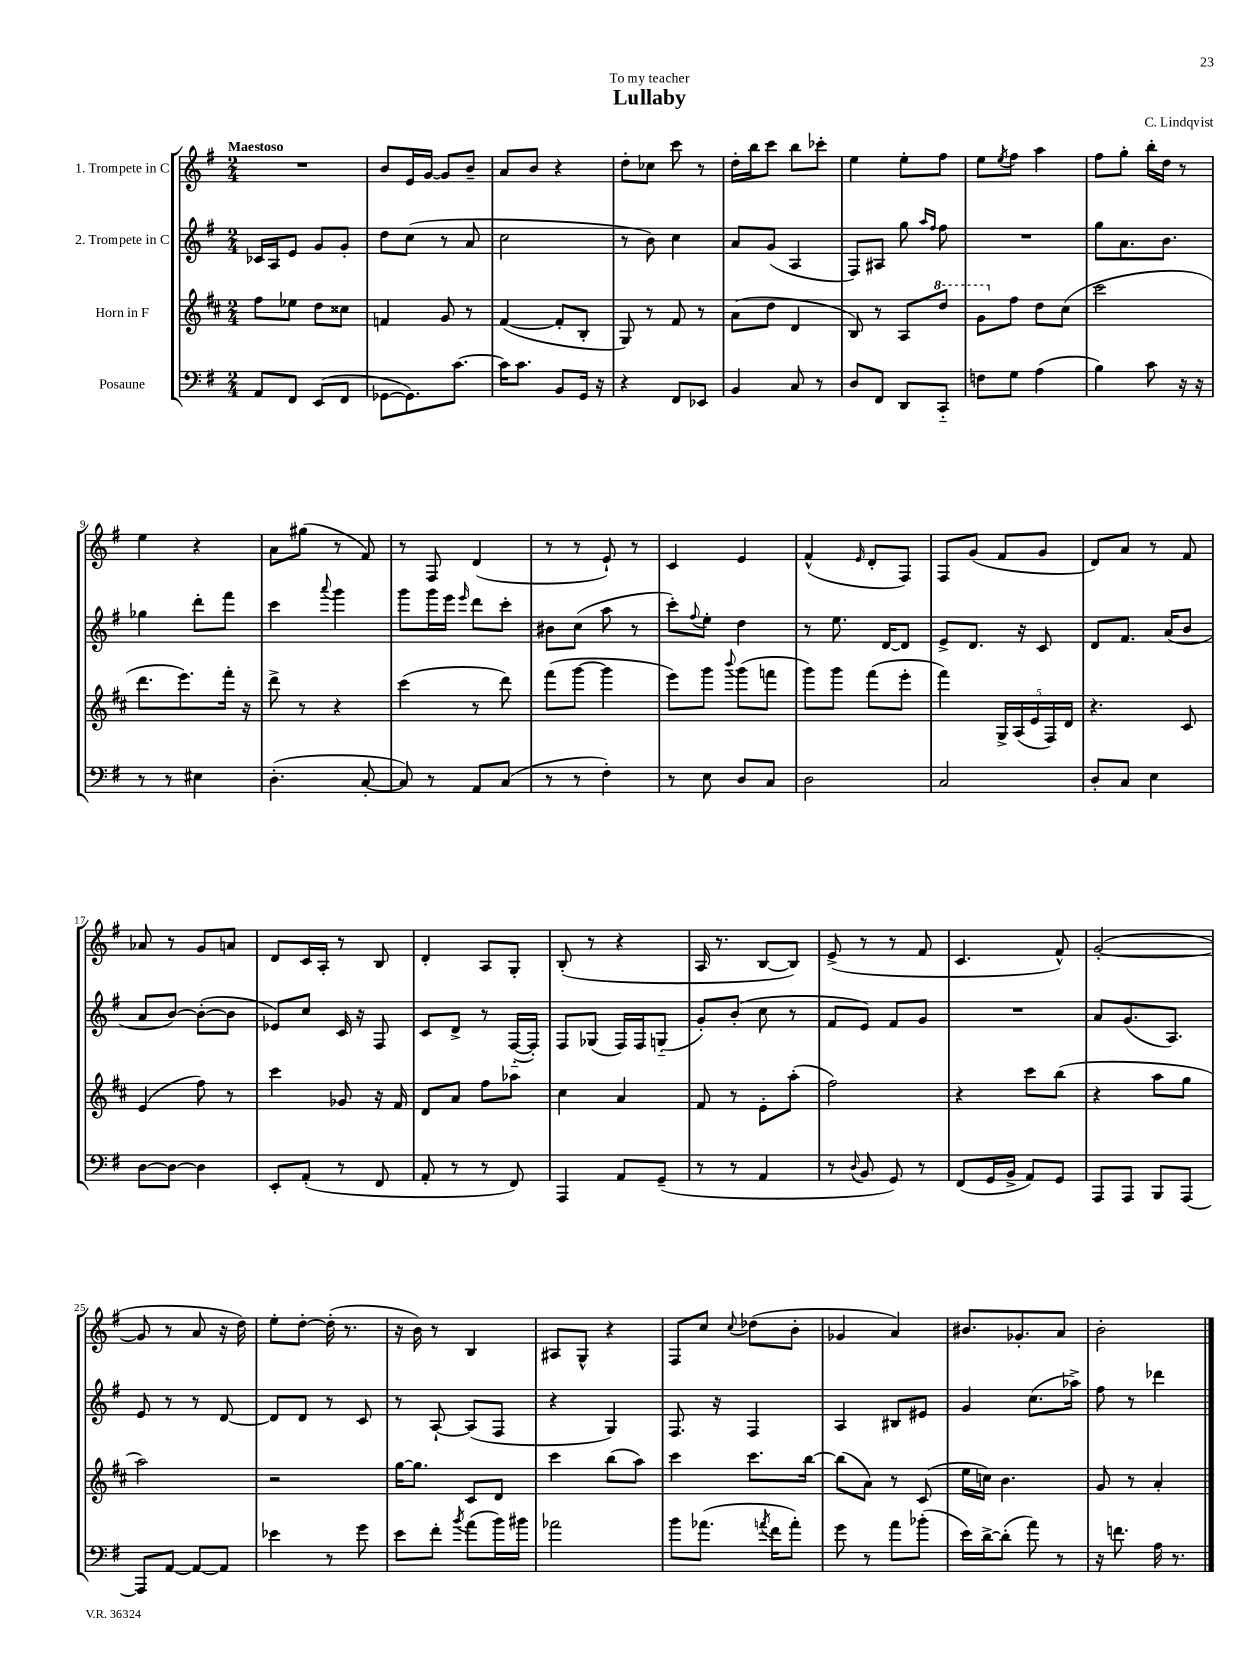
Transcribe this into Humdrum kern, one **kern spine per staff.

**kern	**kern	**kern	**kern
*staff4	*staff3	*staff2	*staff1
*clefF4	*clefG2	*clefG2	*clefG2
*k[f#]	*k[f#c#]	*k[f#]	*k[f#]
*M2/4	*M2/4	*M2/4	*M2/4
8AA	8ff#	16c-	2r
.	.	16A	.
8FF#	8ee-	8e	.
(8EE	8dd	8g	.
8FF#	8cc##	8g'	.
=	=	=	=
[8GG-	4f	8dd	8b
8.GG-])	.	(8cc	16e
.	.	.	[16g
.	8g	8r	8g]
[8.c	.	.	.
.	8r	8a	8b~
=	=	=	=
16c]	([4f#	2cc	8a
8.c	.	.	.
.	.	.	8b
8BB	8f#']	.	4r
16GG	8B'	.	.
16r	.	.	.
=	=	=	=
4r	8G)	8r	8dd'
.	8r	8b)	8cc-
8FF#	8f#	4cc	8ccc
8EE-	8r	.	8r
=	=	=	=
4BB	(8a	8a	16dd'
.	.	.	16bb
.	8dd	(8g	8ccc
8C	4d	4A	8bb
8r	.	.	8ccc-'
=	=	=	=
8D	8B)	8F#)	4ee
8FF#	8r	8A#	.
8DD	8A	8gg	8ee'
.	.	16qqaa	.
.	.	16qqff#	.
8CC'~	8ddd	8ff#	8ff#
=	=	=	=
8F	8gg	2r	8ee
.	.	.	8qee
8G	8ff#	.	8ff#
(4A	8dd	.	4aa
.	(8cc#	.	.
=	=	=	=
4B)	2ccc#	8gg	8ff#
.	.	8.a	8gg'
8c	.	.	16bb'
.	.	8.b	16dd
16r	.	.	8r
16r	.	.	.
=	=	=	=
8r	8.ddd	4gg-	4ee
8r	.	.	.
.	8.eee)	.	.
4E#	.	8ddd'	4r
.	16fff#'	8fff#	.
.	16r	.	.
=	=	=	=
(4.D'	8ddd^	4ccc	8a
.	8r	.	(8gg#
.	.	8qqaaa	.
.	4r	4ggg	8r
[8C'	.	.	8f#)
=	=	=	=
8C])	(4ccc#	8ggg	8r
8r	.	16ggg	8F#
.	.	16eee	.
.	.	16qqeee	.
8AA	8r	8ddd	(4d
(8C	8ddd)	8ccc'	.
=	=	=	=
8r	(8fff#	8b#	8r
8r	[8ggg	(8cc	8r
4F#')	4ggg]	8aa	8e`)
.	.	8r	8r
=	=	=	=
8r	8eee)	8ccc')	4c
.	.	8qqff#	.
8E	8ggg	8ee'	.
.	8qqbbb	.	.
8D	(8ggg	4dd	4e
8C	8fff	.	.
=	=	=	=
2D	8ggg)	8r	(4f#^^
.	8ggg	8.ee	.
.	.	.	16qqe
.	(8fff#	.	8d'
.	.	[16d	.
.	8eee'	8d]	8F#)
=	=	=	=
2C	4fff#)	8e^	8F#
.	.	8.d	(8g
.	20G^	.	8f#
.	(20A	.	.
.	.	16r	.
.	20e	.	.
.	.	8c	8g
.	20F#)	.	.
.	20d	.	.
=	=	=	=
8D'	4.r	8d	8d)
8C	.	8.f#	8a
4E	.	.	8r
.	.	(16a	.
.	8c#	8b	8f#
=	=	=	=
[8D	(4e	8a	8a-
8D_	.	[8b)	8r
4D]	8ff#)	(8b'_	8g
.	8r	8b]	8a
=	=	=	=
8EE'	4ccc#	8e-)	8d
(8AA'	.	8cc	16c
.	.	.	16A'
8r	8g-	16c	8r
.	.	16r	.
8FF#	16r	8F#	8B
.	16f#	.	.
=	=	=	=
8AA'	8d	8c	4d'
8r	8a	8d^	.
8r	8ff#	8r	8A
8FF#)	8aa-	([16F#'~	8G'
.	.	16F#'])	.
=	=	=	=
4AAA	4cc#	8F#	(8B'
.	.	(8G-	8r
8AA	4a	16F#)	4r
.	.	16F#	.
(8GG~	.	(8G'~	.
=	=	=	=
8r	8f#	8g')	16A
.	.	.	8.r
8r	8r	(8b'	.
4AA	8e'	8cc	[8B
.	(8aa'	8r	8B])
=	=	=	=
8r	2ff#)	8f#	(8e^
8qqD	.	.	.
8BB	.	8e)	8r
8GG)	.	8f#	8r
8r	.	8g	8f#
=	=	=	=
(8FF#	4r	2r	4.c
16GG	.	.	.
16BB^	.	.	.
8AA)	8ccc#	.	.
8GG	(8bb	.	8f#^^)
=	=	=	=
8AAA	4r	8a	([2g'
8AAA	.	(8.g	.
8BBB	8aa	.	.
.	.	8.A)	.
[8AAA	8gg	.	.
=	=	=	=
8AAA]	2aa)	8e	8g]
[8AA	.	8r	8r
8AA_	.	8r	8a
8AA]	.	[8d	16r
.	.	.	16dd)
=	=	=	=
4e-	2r	8d]	8ee'
.	.	8d	[8dd'
8r	.	8r	(16dd']
.	.	.	8.r
8g	.	8c	.
=	=	=	=
8e	[16gg	8r	16r
.	8.gg]	.	16b)
8f#'	.	[8A`	8r
8qb	.	.	.
(8a	8c#	(8A]	4B
16b)	8d	8F#	.
16b#	.	.	.
=	=	=	=
2a-	4ccc#	4r	8A#
.	.	.	8G^^
.	(8bb	4G)	4r
.	8aa)	.	.
=	=	=	=
8b	4ccc#	8.F#	8F#
(8.a-	.	.	8cc
.	.	16r	.
.	.	.	8qqcc
.	8.ccc#	4F#	(8dd-
8qa	.	.	.
16f#	.	.	.
8a')	.	.	8b'
.	[16bb	.	.
=	=	=	=
8g	(8bb]	4A	4g-
8r	8a)	.	.
8a	8r	8B#	4a)
(8b-'	(8c#	8e#	.
=	=	=	=
16e)	16ee	4g	8.b#
[16d^	16cc)	.	.
(8d']	4.b	.	.
.	.	.	8.g-'
8a)	.	(8.cc	.
8r	.	.	8a
.	.	16aa-^)	.
=	=	=	=
16r	8g	8ff#	2b'
8.f	.	.	.
.	8r	8r	.
16A	4a'	4ddd-	.
8.r	.	.	.
==	==	==	==
*-	*-	*-	*-
